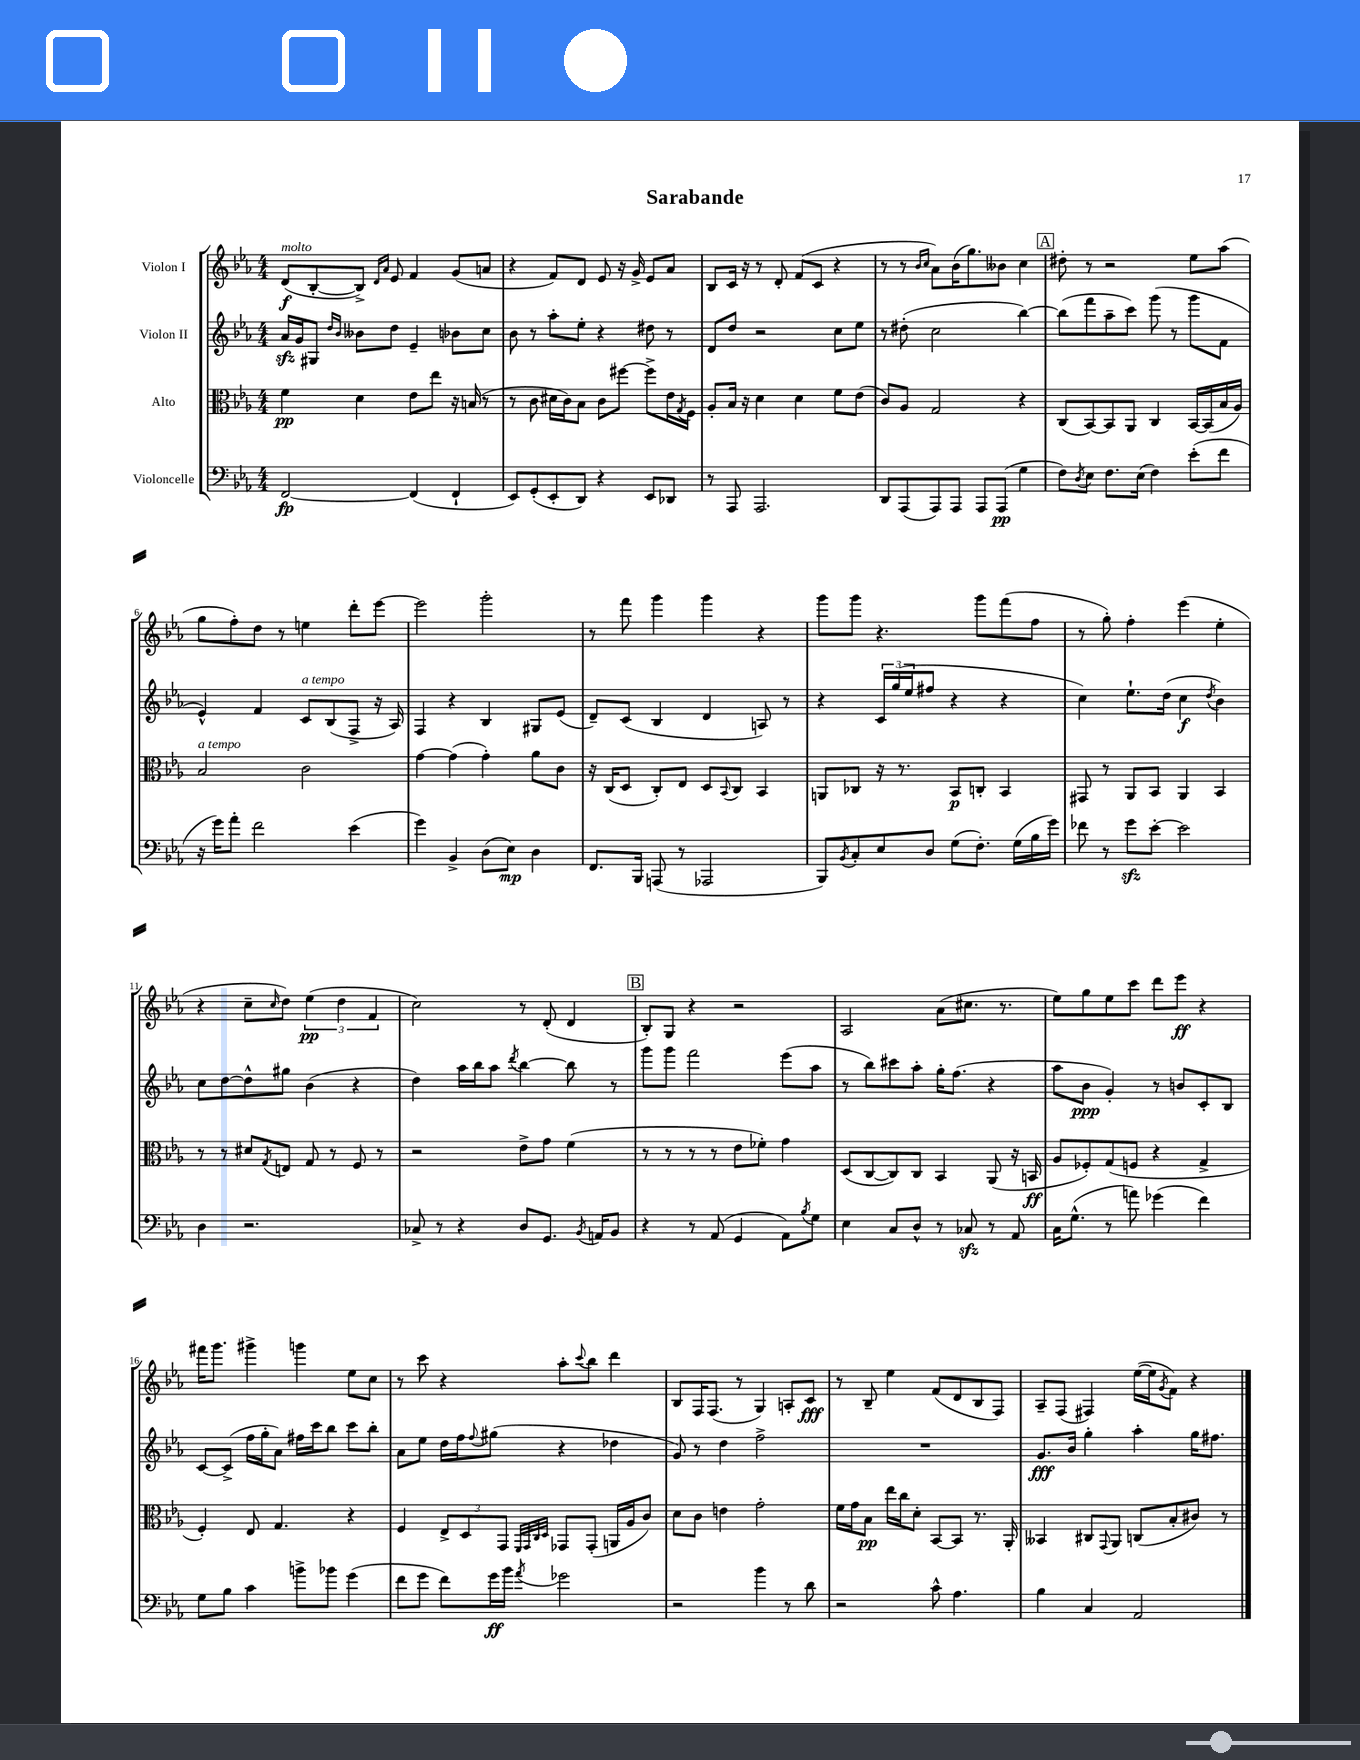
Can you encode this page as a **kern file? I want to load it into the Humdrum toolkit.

**kern	**dynam	**kern	**dynam	**kern	**dynam	**kern	**dynam
*part4	*part4	*part3	*part3	*part2	*part2	*part1	*part1
*staff4	*staff4	*staff3	*staff3	*staff2	*staff2	*staff1	*staff1
*I"Violoncelle	*	*I"Alto	*	*I"Violon II	*	*I"Violon I	*
*clefF4	*	*clefC3	*	*clefG2	*	*clefG2	*
*k[b-e-a-]	*	*k[b-e-a-]	*	*k[b-e-a-]	*	*k[b-e-a-]	*
*M4/4	*	*M4/4	*	*M4/4	*	*M4/4	*
=1	=1	=1	=1	=1	=1	=1	=1
!	!	!	!	!	!	!LO:TX:a:i:t=molto	!
[2FF/	fp	4f\	pp	16a-zz/LL	.	(8d/L	f
.	.	.	.	16g/J	.	.	.
.	.	.	.	8G#X/J	.	[8B-'/	.
.	.	.	.	16qqdd/LL	.	.	.
.	.	.	.	16qqb-/JJ	.	.	.
.	.	4d\	.	8b--X\L	.	8B-^/J])	.
.	.	.	.	.	.	16qqd/LL	.
.	.	.	.	.	.	16qqa-/JJ	.
.	.	.	.	8dd\J	.	8e-/	.
(4FF/]	.	8e-\L	.	4e-~/	.	4f/	.
.	.	8ee-\J	.	.	.	.	.
4FF`/	.	16r	.	8b-X\L	.	(8g/L	.
.	.	(16Bn/	.	.	.	.	.
.	.	8r	.	8cc\J	.	8an/J	.
=2	=2	=2	=2	=2	=2	=2	=2
8EE-/L)	.	8r	.	8b-\	.	4r	.
(8GG'/	.	8c\	.	8r	.	.	.
8EE-'/	.	16d#X\LL	.	8aa-'\L	.	8f/L)	.
.	.	16c\J)	.	.	.	.	.
8DD/J)	.	8B-\J	.	8ee-'\J	.	8d/J	.
4r	.	8c\L	.	4r	.	8e-/	.
.	.	[8ff#X\J	.	.	.	16r	.
.	.	.	.	.	.	16g^/	.
8EE-/L	.	8ff#^\L]	.	8dd#X\	.	8e-/L	.
8DD-X/J	.	16e-\L	.	8r	.	8a-/J	.
.	.	8qG/	.	.	.	.	.
.	.	16F\JJ	.	.	.	.	.
=3	=3	=3	=3	=3	=3	=3	=3
8r	.	8A-'/L	.	8d/L	.	8B-/L	.
8AAA-/	.	16B-/Jk	.	8dd/J	.	16c/Jk	.
.	.	16r	.	.	.	16r	.
2.AAA-/	.	4d\	.	2r	.	8r	.
.	.	.	.	.	.	8d'/	.
.	.	4d\	.	.	.	(8f/L	.
.	.	.	.	.	.	8c/J	.
.	.	8f\L	.	8cc\L	.	4r	.
.	.	(8e-\J	.	8ee-\J	.	.	.
=4	=4	=4	=4	=4	=4	=4	=4
8DD/L	.	8c/L)	.	8r	.	8r	.
(8AAA-/	.	8A-/J	.	(8dd#X'\	.	8r	.
.	.	.	.	.	.	16qqb-/LL	.
.	.	.	.	.	.	16qqcc/JJ	.
8AAA-/)	.	2G/	.	2cc\	.	8a-\L)	.
8AAA-/J	.	.	.	.	.	(16b-\K	.
.	.	.	.	.	.	8.gg\)	.
8AAA-/L	.	.	.	.	.	.	.
(8AAA-/J	pp	.	.	.	.	8b--X\J	.
4G\	.	4r	.	[4bb-\)	.	4cc\	.
!!LO:REH:place=s1:t=A
=5	=5	=5	=5	=5	=5	=5	=5
8F\L)	.	(8C/L	.	(8bb-\L]	.	8dd#X'\	.
8qD/	.	.	.	.	.	.	.
8E-\J	.	[8BB-/)	.	8fff\	.	8r	.
8.F\L	.	8BB-/]	.	8aa-~\	.	2r	.
.	.	8AA-/J	.	8ccc\J)	.	.	.
(16E-\Jk	.	.	.	.	.	.	.
4F\)	.	4C/	.	(8ggg\	.	.	.
.	.	.	.	8r	.	.	.
(8e-'\L	.	[16BB-/LL	.	8ggg\L	.	8ee-\L	.
.	.	(16BB-/]	.	.	.	.	.
8f\J	.	16B-/	.	8f\J	.	(8aa-\J	.
.	.	16A-/JJ)	.	.	.	.	.
!!LO:LB:g=z
=6	=6	=6	=6	=6	=6	=6	=6
!	!	!LO:TX:a:i:t=a tempo	!	!	!	!	!
16r	.	2B-/	.	4e-^^/)	.	8gg\L	.
16g\KL)	.	.	.	.	.	.	.
8a-'\J	.	.	.	.	.	8ff'\)	.
2f\	.	.	.	4f/	.	8dd\J	.
.	.	.	.	.	.	8r	.
!	!	!	!	!LO:TX:a:i:t=a tempo	!	!	!
.	.	2c\	.	8c/L	.	4een\	.
.	.	.	.	(8B-/	.	.	.
(4e-\	.	.	.	8F^/J	.	8ddd'\L	.
.	.	.	.	16r	.	[8eee-\J	.
.	.	.	.	16A-/)	.	.	.
=7	=7	=7	=7	=7	=7	=7	=7
4g\)	.	[4g\	.	4F/	.	2eee-\]	.
4BB-^/	.	(4g\]	.	4r	.	.	.
(8D\L	.	4g'\)	.	4B-/	.	2ggg'\	.
8E-\J)	mp	.	.	.	.	.	.
4D\	.	8a-\L	.	8G#X/L	.	.	.
.	.	8c\J	.	(8e-/J	.	.	.
=8	=8	=8	=8	=8	=8	=8	=8
8.FF/L	.	16r	.	8d~/L)	.	8r	.
.	.	(16C/KL	.	.	.	.	.
.	.	8D/J	.	(8c/J	.	8fff\	.
16BBB-/Jk	.	.	.	.	.	.	.
(8AAAn/	.	8C'/L)	.	4B-/	.	4ggg\	.
8r	.	8E-/J	.	.	.	.	.
2AAA-X/	.	8D/L	.	4d/	.	4ggg\	.
.	.	8qqBB-/	.	.	.	.	.
.	.	8C/J	.	.	.	.	.
.	.	4BB-/	.	8An/)	.	4r	.
.	.	.	.	8r	.	.	.
=9	=9	=9	=9	=9	=9	=9	=9
8BBB-/L)	.	8AAn/L	.	4r	.	8ggg\L	.
8qBB-/	.	.	.	.	.	.	.
8C'/	.	8C-X/J	.	.	.	8ggg\J	.
8E-/	.	16r	.	24c/LL	.	4.r	.
.	.	.	.	(24gg/	.	.	.
.	.	8.r	.	.	.	.	.
.	.	.	.	24ee-/J	.	.	.
8D/J	.	.	.	8ff#X/J	.	.	.
(8G\L	.	8BB-/L	p	4r	.	.	.
8.F'\J)	.	8Cn'/J	.	.	.	8ggg\L	.
.	.	4BB-/	.	4r	.	(8fff\	.
(16G\LL	.	.	.	.	.	.	.
16B-\	.	.	.	.	.	8ff\J	.
16g\JJ)	.	.	.	.	.	.	.
=10	=10	=10	=10	=10	=10	=10	=10
8f-X\	.	8GG#X/	.	4cc\)	.	8r	.
8r	.	8r	.	.	.	8gg'\)	.
8gzz\L	.	8AA-/L	.	8.ee-`\L	.	4ff'\	.
[8e-'\J	.	8BB-/J	.	.	.	.	.
.	.	.	.	(16dd\Jk	.	.	.
2e-\]	.	4AA-/	.	4cc\	f	(4eee-\	.
.	.	.	.	8qdd/	.	.	.
.	.	4BB-/	.	4b-\)	.	4ee-'\	.
!!LO:LB:g=z
=11	=11	=11	=11	=11	=11	=11	=11
4D\	.	8r	.	8cc\L	.	4r	.
.	.	8r	.	[8dd\	.	.	.
2.r	.	8d#X/L	.	8dd^^\]	.	8cc~\L	.
.	.	8qG/	.	.	.	16qqcc/	.
.	.	8En/J	.	8gg#X\J	.	8dd\J)	.
.	.	8G/	.	(4b-\	.	(6ee-\	pp
.	.	8r	.	.	.	.	.
.	.	.	.	.	.	6dd\	.
.	.	8F/	.	4r	.	.	.
.	.	.	.	.	.	6f/	.
.	.	8r	.	.	.	.	.
=12	=12	=12	=12	=12	=12	=12	=12
8C-X^/	.	2r	.	4dd\)	.	2cc\)	.
8r	.	.	.	.	.	.	.
4r	.	.	.	16aa-\LL	.	.	.
.	.	.	.	16bb-\J	.	.	.
.	.	.	.	8aa-\J	.	.	.
.	.	.	.	8qddd/	.	.	.
8D/L	.	8e-^\L	.	[4bb-\	.	8r	.
8.GG/J	.	8g\J	.	.	.	(8d'/	.
.	.	(4f\	.	8bb-\]	.	4d/	.
8qBB-/	.	.	.	.	.	.	.
16AAn/KL	.	.	.	.	.	.	.
8BB-/J	.	.	.	8r	.	.	.
!!LO:REH:place=s1:t=B
=13	=13	=13	=13	=13	=13	=13	=13
4r	.	8r	.	8ggg\L	.	8B-'/L)	.
.	.	8r	.	8ggg\J	.	8G/J	.
8r	.	8r	.	2fff\	.	4r	.
(8AA-/	.	8r	.	.	.	.	.
4GG/	.	8e-\L	.	.	.	2r	.
.	.	8f-X'\J)	.	.	.	.	.
8AA-\L)	.	4g\	.	(8eee-\L	.	.	.
8qB-/	.	.	.	.	.	.	.
8G\J	.	.	.	8aa-\J	.	.	.
=14	=14	=14	=14	=14	=14	=14	=14
4E-\	.	(8D/L	.	8r	.	2A-/	.
.	.	[8C/	.	8bb-\L)	.	.	.
8C/L	.	8C/])	.	8ccc#X\	.	.	.
8D^^/J	.	8C/J	.	8aa-'\J	.	.	.
8r	.	4BB-/	.	16gg'\KL	.	(8a-\L	.
.	.	.	.	(8.ff\J	.	.	.
8C-Xzz/	.	.	.	.	.	8.cc#X\J	.
8r	.	(8AA-/	.	4r	.	.	.
.	.	.	.	.	.	8.r	.
8AA-/	.	16r	.	.	.	.	.
.	.	16BBn/	ff	.	.	.	.
=15	=15	=15	=15	=15	=15	=15	=15
16C\KL	.	8A-/L	.	8aa-\L	.	8ee-\L)	.
(8.G^^\J	.	.	.	.	.	.	.
.	.	8F-X'/)	.	8b-\J	ppp	8gg\	.
8r	.	(8G/	.	4g'/)	.	8ee-\	.
8an\)	.	8Fn/J	.	.	.	8ccc\J	.
(4g-X\	.	4r	.	8r	.	8ddd\L	.
.	.	.	.	8bn/L	.	8eee-\J	ff
4f\)	.	4G^/	.	8c'/	.	4r	.
.	.	.	.	8B-/J	.	.	.
!!LO:LB:g=z
=16	=16	=16	=16	=16	=16	=16	=16
8G\L	.	4F'/)	.	[8c/L	.	16fff#X\KL	.
.	.	.	.	.	.	8.ggg\J	.
8B-\J	.	.	.	(8c^/J]	.	.	.
4c\	.	8E-/	.	16ff\LL	.	4ggg#X^\	.
.	.	.	.	16gg'\J	.	.	.
.	.	4.G/	.	8a-\J)	.	.	.
8bn^\L	.	.	.	16ff#X\LL	.	4gggn\	.
.	.	.	.	16ccc\J	.	.	.
8b-X\J	.	.	.	8bb-\J	.	.	.
(4g\	.	4r	.	8ccc\L	.	8ee-\L	.
.	.	.	.	8bb-'\J	.	8cc\J	.
=17	=17	=17	=17	=17	=17	=17	=17
8f\L	.	4F/	.	8a-\L	.	8r	.
8g\J	.	.	.	8ee-\J	.	8ccc\	.
8f\L)	.	12E-^/L	.	16dd\LL	.	4r	.
.	.	.	.	16ff\J	.	.	.
.	.	12D/	.	.	.	.	.
.	.	.	.	8qqff/	.	.	.
16g\L	ff	.	.	(8gg#X\J	.	.	.
.	.	12GG/J	.	.	.	.	.
16b-\JJ	.	.	.	.	.	.	.
.	.	32qqFF/LLL	.	.	.	.	.
.	.	32qqGG/	.	.	.	.	.
.	.	32qqC/	.	.	.	.	.
8qa-/	.	32qqD/JJJ	.	.	.	.	.
2g-X\	.	8GG-X/L	.	4r	.	8aa-'\L	.
.	.	.	.	.	.	8qqccc/	.
.	.	(8GG-'/J	.	.	.	8bb-\J	.
.	.	16AAn/LL	.	4dd-X\	.	4ddd\	.
.	.	16A-/J	.	.	.	.	.
.	.	8c/J)	.	.	.	.	.
=18	=18	=18	=18	=18	=18	=18	=18
2r	.	8d\L	.	8g/)	.	8B-/L	.
.	.	8c\J	.	8r	.	16F/K	.
.	.	.	.	.	.	(8.F/J	.
.	.	4en\	.	4dd\	.	.	.
.	.	.	.	.	.	8r	.
4b-\	.	2g'\	.	2ff^\	.	4G/)	.
8r	.	.	.	.	.	8An'/L	.
8d\	.	.	.	.	.	8c/J	fff
=19	=19	=19	=19	=19	=19	=19	=19
2r	.	16f\LL	.	1r	.	8r	.
.	.	16g\J	.	.	.	.	.
.	.	8B-\J	pp	.	.	8B-~/	.
.	.	16ee-\LL	.	.	.	4ee-\	.
.	.	16cc\J	.	.	.	.	.
.	.	8d'\J	.	.	.	.	.
8c^^\	.	[8BB-/L	.	.	.	(8f/L	.
4.A-\	.	8BB-/J]	.	.	.	8d/	.
.	.	8.r	.	.	.	8B-/	.
.	.	.	.	.	.	8F/J)	.
.	.	16AA-'/	.	.	.	.	.
=20	=20	=20	=20	=20	=20	=20	=20
4B-\	.	4BB--X/	.	8.g/L	fff	8A-~/L	.
.	.	.	.	.	.	(8F/J	.
.	.	.	.	16b-/Jk	.	.	.
4C/	.	8C#X/L	.	4gg'\	.	4F#X/)	.
.	.	8qqGG/	.	.	.	.	.
.	.	8AA-/J	.	.	.	.	.
2AA-/	.	(8Cn/L	.	4aa-'\	.	([16ee-\LL	.
.	.	.	.	.	.	16ee-\J]	.
.	.	.	.	.	.	8qg/	.
.	.	8B-'/	.	.	.	8f\J)	.
.	.	8c#X/J)	.	16gg\KL	.	4r	.
.	.	.	.	8.ff#X\J	.	.	.
.	.	8r	.	.	.	.	.
==	==	==	==	==	==	==	==
*-	*-	*-	*-	*-	*-	*-	*-
